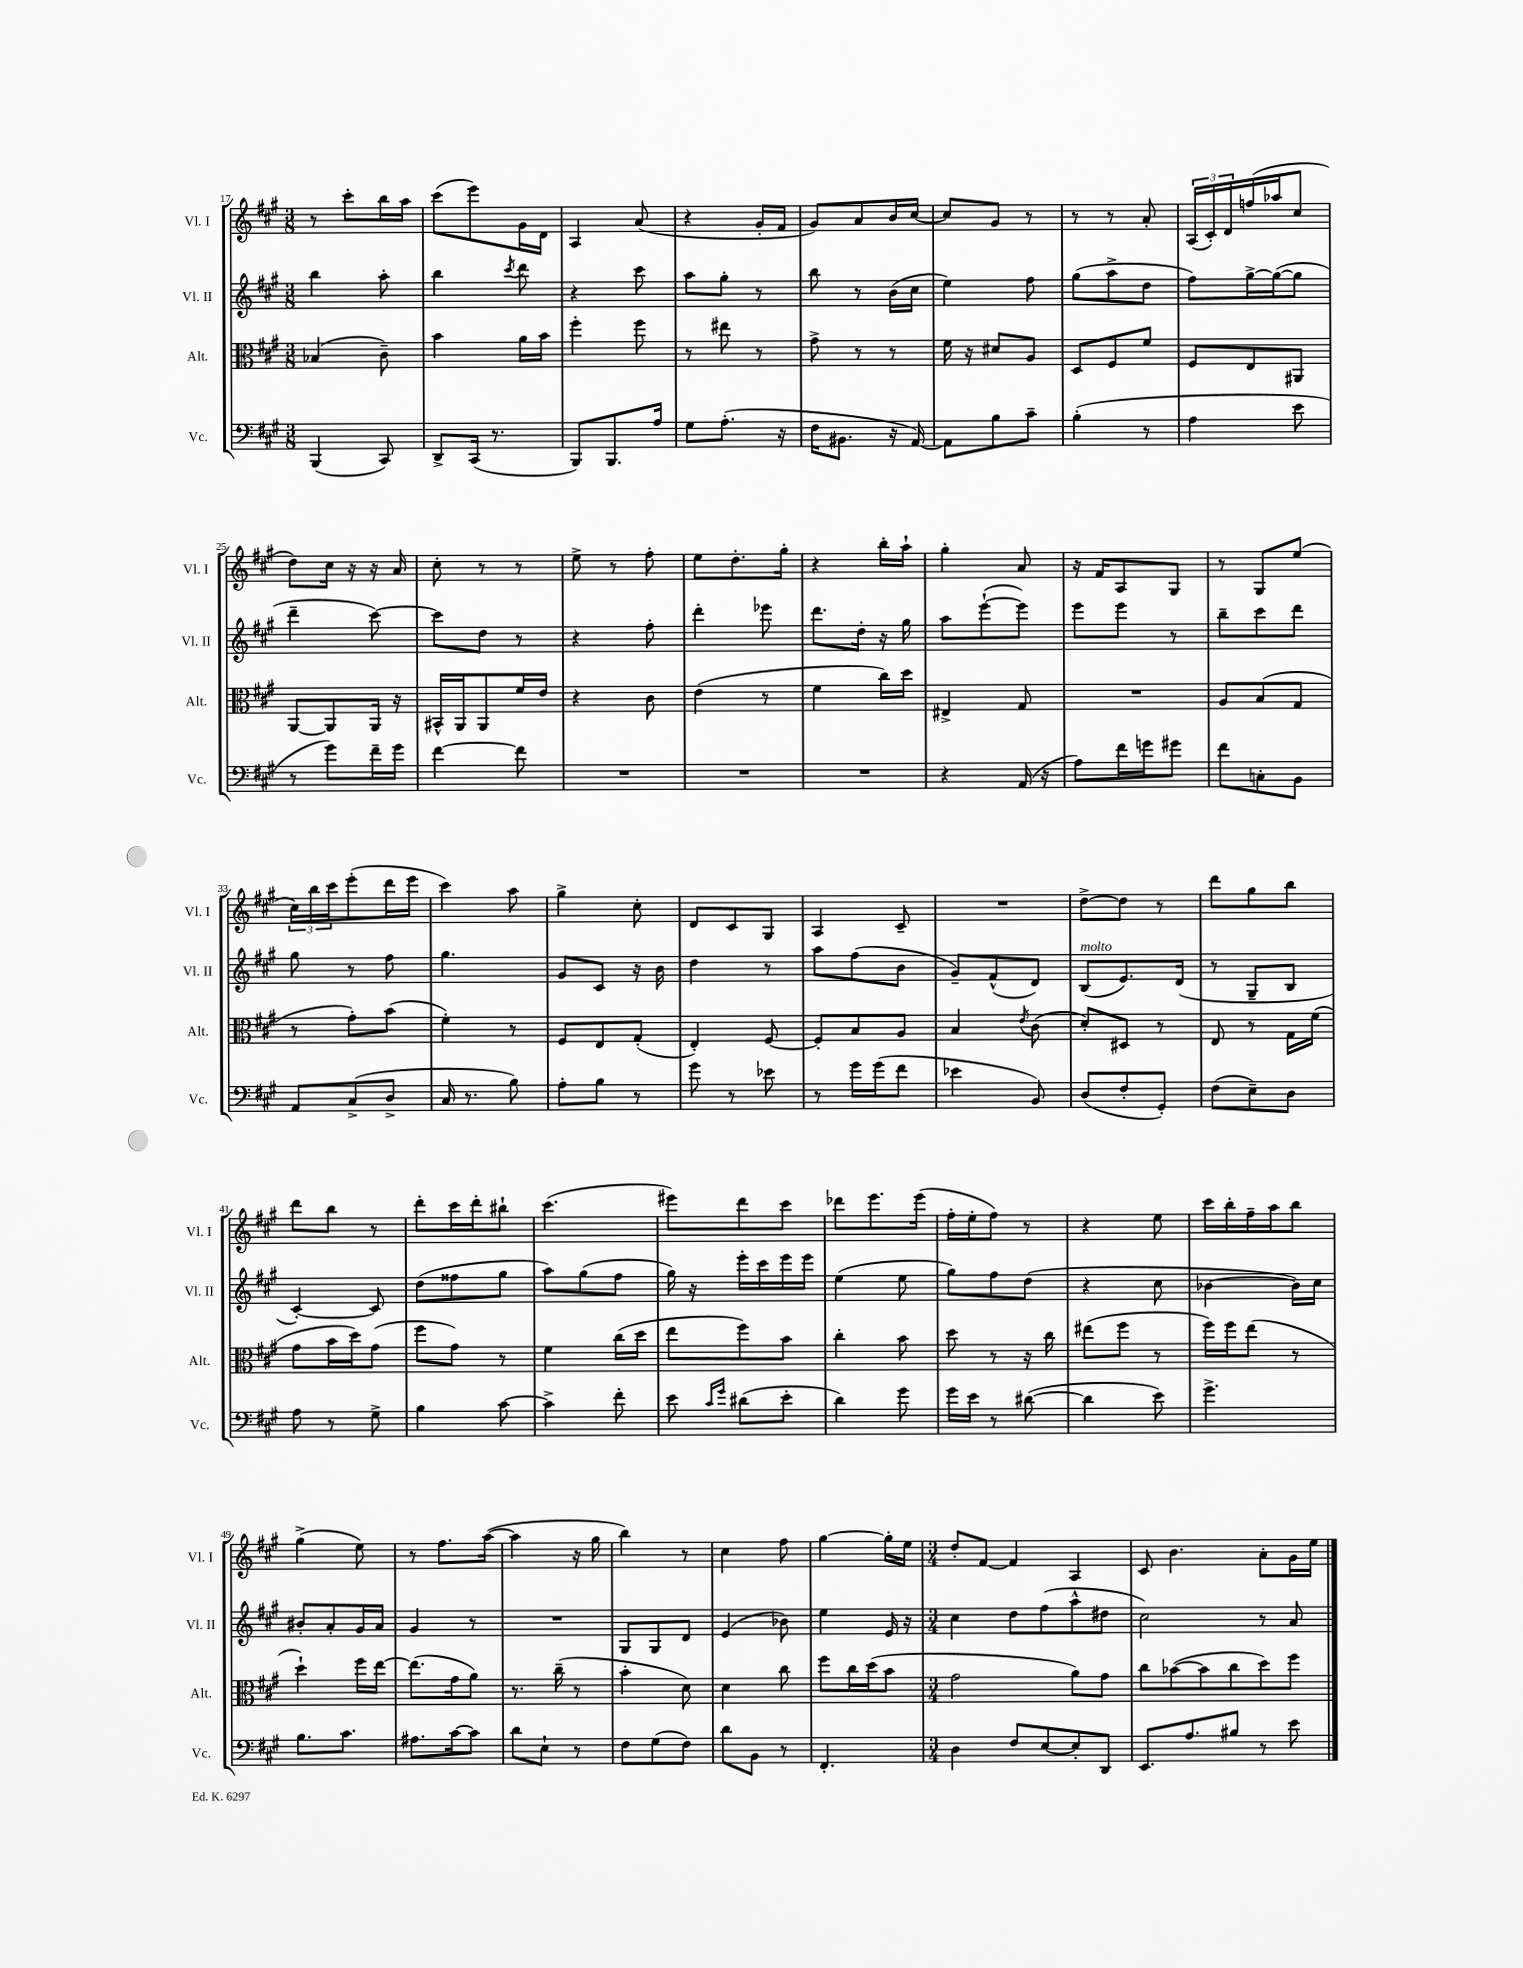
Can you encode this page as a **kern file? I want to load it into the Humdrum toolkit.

**kern	**kern	**kern	**kern
*staff4	*staff3	*staff2	*staff1
*clefF4	*clefC3	*clefG2	*clefG2
*k[f#c#g#]	*k[f#c#g#]	*k[f#c#g#]	*k[f#c#g#]
*M3/8	*M3/8	*M3/8	*M3/8
(4BBB	(4B-	4bb	8r
.	.	.	8ccc#'
8CC#)	8c#~)	8aa'	16bb
.	.	.	16aa
=	=	=	=
8DD^	4b	4bb	(8ccc#
(16CC#	.	.	8eee)
8.r	.	.	.
.	.	8qccc#	.
.	16a	8ddd	16g#
.	16b	.	16d
=	=	=	=
8BBB)	4ff#'	4r	4A
8.BBB	.	.	.
.	8ff#	8ccc#	(8a
16A	.	.	.
=	=	=	=
8G#	8r	8aa	4r
(8.A'	8ee#	8gg#'	.
.	8r	8r	16g#'
16r	.	.	16f#
=	=	=	=
16F#	8g#^	8bb	8g#)
8.BB#	.	.	.
.	8r	8r	8a
16r	8r	(16b	16b
[16AA)	.	16cc#	[16cc#
=	=	=	=
8AA]	16f#	4ee)	8cc#]
.	16r	.	.
8B	8d#	.	8g#
8c#~	8A	8ff#	8r
=	=	=	=
(4B'	8D	(8gg#	8r
.	8F#	8aa^	8r
8r	8f#	8dd	8a'
=	=	=	=
4A	8F#	8ff#)	(24A
.	.	.	24c#')
.	.	.	24d
.	8E	[16gg#^	(16ff
.	.	(16gg#_	16aa-
8e	8AA#	8gg#]	8cc#
=	=	=	=
8r	[8AA	4ddd~	8dd)
8g#)	8AA]	.	16cc#
.	.	.	16r
16f#~	16AA	[8ccc#)	16r
16g#	16r	.	16a
=	=	=	=
[4f#	16BB#^^	8ccc#]	8cc#'
.	16AA	.	.
.	8AA	8dd	8r
8f#]	16f#	8r	8r
.	16e	.	.
=	=	=	=
4.r	4r	4r	8ee^
.	.	.	8r
.	8c#	8ff#'	8ff#'
=	=	=	=
4.r	(4e	4ddd'	8ee
.	.	.	8.dd'
.	8r	8eee-	.
.	.	.	16gg#'
=	=	=	=
4.r	4f#	8.ddd	4r
.	.	16dd'	.
.	16cc#)	16r	16bb'
.	16dd	16gg#	16aa`
=	=	=	=
4r	4E#^	8aa	4gg#'
.	.	([8eee`	.
(16AA	8G#	8eee])	8a
16r	.	.	.
=	=	=	=
8A)	4.r	8eee	16r
.	.	.	16f#
16f#	.	8eee	8A
16g	.	.	.
8g#	.	8r	8G#
=	=	=	=
8f#	8A	8bb~	8r
8C'	(8B	8ccc#	8G#
8BB	8G#	8ddd	(8ee
=	=	=	=
8AA	8r	8gg#	24cc#)
.	.	.	24bb
.	.	.	24ccc#
(8C#^	8g#')	8r	(8eee'
8D^	(8b	8ff#	16ddd
.	.	.	16eee
=	=	=	=
16C#	4f#')	4.gg#	4ccc#)
8.r	.	.	.
8B)	8r	.	8aa
=	=	=	=
8A'	8F#	8g#	4gg#^
8B	8E	8c#	.
8r	(8G#'	16r	8cc#'
.	.	16b	.
=	=	=	=
8g#	4E')	4dd	8d
8r	.	.	8c#
8e-	[8F#	8r	8G#
=	=	=	=
8r	8F#']	8aa	4A
16g#	8B	(8ff#	.
(16g#	.	.	.
8f#	8A	8b	8c#~
=	=	=	=
4e-	4B	8g#~)	4.r
.	.	(8f#^^	.
.	8qe	.	.
8BB)	(8c#	8d)	.
=	=	=	=
(8D	8d')	(8B	[8dd^
8F#'	8D#	8.e)	8dd]
8GG#')	8r	.	8r
.	.	(16d	.
=	=	=	=
(8F#	8E	8r	8ddd
8E~)	8r	8G#~	8gg#
8D	16G#	8B	8bb
.	(16f#	.	.
=	=	=	=
8A	8g#	[4c#')	8ddd
8r	16b	.	8bb
.	16dd)	.	.
8G#^	(8g#	8c#]	8r
=	=	=	=
4B	8ff#	(8dd	8ddd'
.	8g#)	8ff##	16ccc#
.	.	.	16ddd'
[8c#	8r	8gg#	8bb#`
=	=	=	=
4c#^]	4f#	8aa)	(4.ccc#
.	.	(8gg#	.
8f#'	(16cc#	8ff#	.
.	16dd	.	.
=	=	=	=
8e	8ee	16gg#)	8eee#)
.	.	16r	.
16qqc#	.	.	.
16qqg#	.	.	.
(8d#	8ff#)	16eee'	8ddd
.	.	16ccc#	.
8e'	8b	16eee	8ccc#
.	.	16eee	.
=	=	=	=
4d)	4cc#'	(4ee	8ddd-
.	.	.	8.eee
8g#	8b	8ee	.
.	.	.	(16eee
=	=	=	=
16g#	8dd	8gg#)	16ff#'
16e	.	.	16ee'
8r	8r	8ff#	8ff#)
([8d#	16r	(8dd	8r
.	16cc#	.	.
=	=	=	=
4d#]	(8ee#	4r	4r
.	8ff#	.	.
8e)	8r	8cc#	8ee
=	=	=	=
4.g#^	16ff#)	[4b-	16ccc#
.	16ff#	.	16bb'
.	(8ee	.	16ff#~
.	.	.	16aa
.	8r	16b-])	8bb
.	.	16cc#	.
=	=	=	=
8.B	4dd`)	8b#'	(4gg#^
.	.	8a'	.
8.c#	.	.	.
.	16ff#	16g#	8ee)
.	[16ee	16a	.
=	=	=	=
8.A#	(8.ee]	4g#	8r
.	.	.	8.ff#
[16c#	16g#	.	.
8c#]	8a)	8r	.
.	.	.	([16aa
=	=	=	=
8d	8.r	4.r	4aa]
8E`	.	.	.
.	(16cc#~	.	.
8r	8r	.	16r
.	.	.	16gg#
=	=	=	=
8F#	4b'	8G#	4bb)
(8G#	.	8G#	.
8F#)	8d)	8d	8r
=	=	=	=
8d	4d	(4e	4cc#
8BB	.	.	.
8r	8cc#	8b-)	8ff#
=	=	=	=
4.FF#'	8ff#	4ee	[4gg#
.	16cc#	.	.
.	(16dd	.	.
.	8b	16e	16gg#']
.	.	16r	16ee
=	=	=	=
*M3/4	*M3/4	*M3/4	*M3/4
4D	2g#	4cc#	8dd'
.	.	.	[8f#
8F#	.	8dd	4f#]
[8E	.	(8ff#	.
8E']	8a)	8aa^^	4A
8DD	8g#	8dd#	.
=	=	=	=
8.EE	8cc#	2cc#)	8c#
.	([8b-	.	4.b
8.A	.	.	.
.	8b-]	.	.
8B#	8cc#	.	.
8r	8dd)	8r	8a'
8e	8ff#	8a	16g#
.	.	.	16ee
==	==	==	==
*-	*-	*-	*-
